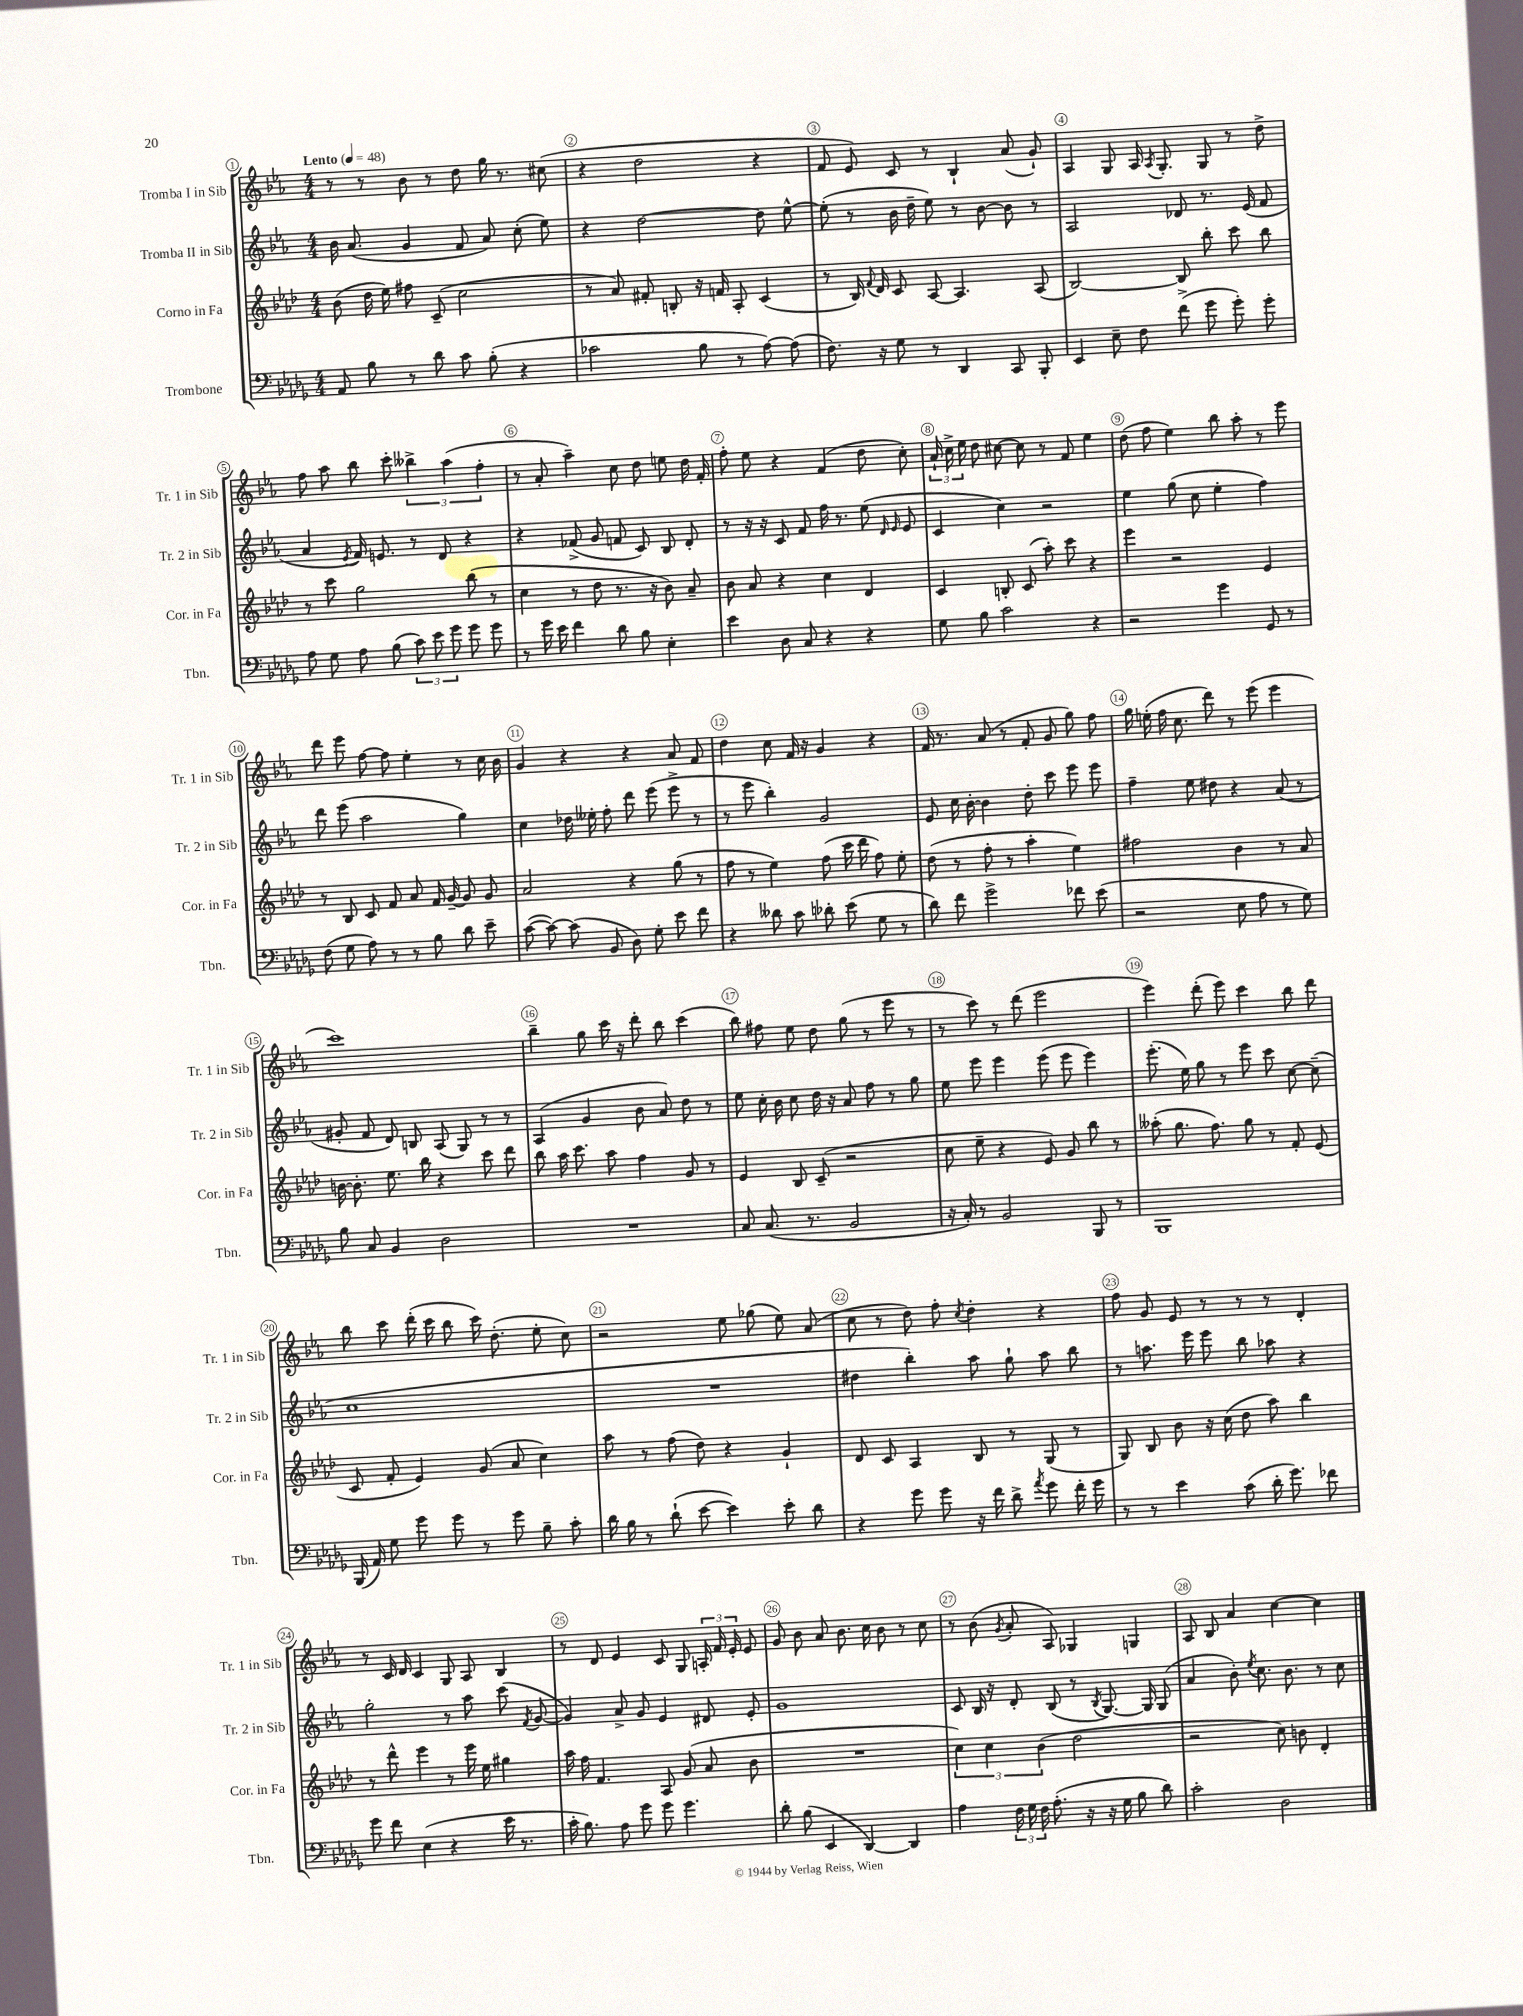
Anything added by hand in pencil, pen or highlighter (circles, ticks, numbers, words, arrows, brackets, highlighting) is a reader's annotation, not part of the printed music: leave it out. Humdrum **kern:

**kern	**kern	**kern	**kern
*part4	*part3	*part2	*part1
*staff4	*staff3	*staff2	*staff1
*I"Trombone	*I"Corno in Fa	*I"Tromba II in Sib	*I"Tromba I in Sib
*I'Tbn.	*I'Cor. in Fa	*I'Tr. 2 in Sib	*I'Tr. 1 in Sib
*clefF4	*clefG2	*clefG2	*clefG2
*k[b-e-a-d-g-]	*k[b-e-a-d-]	*k[b-e-a-]	*k[b-e-a-]
*M4/4	*M4/4	*M4/4	*M4/4
*MM48	*MM48	*MM48	*MM48
=1	=1	=1	=1
!	!	!	!LO:TX:a:B:t=Lento
8AA-/	(8b-\	16b-\	8r
.	.	(8.a-/	.
8B-\	16dd-\	.	8r
.	16ee-\)	.	.
8r	8ff#X\	4g/	8b-\
8d-\	(8c~/	.	8r
8c\	2cc\	8f/	8dd\
(8B-'\	.	8a-/)	16gg\
.	.	.	8.r
4r	.	(8cc'\	.
.	.	8ee-\)	(8cc#X\
=2	=2	=2	=2
2c-X\	8r	4r	4r
.	8a-/)	.	.
.	8f#X'/	[2dd\	2dd\
.	8Bn'/	.	.
8B-\	16r	.	.
.	16fn/	.	.
8r	8A-'/	.	.
[8A-\)	(4c/	8dd\]	4r
(8A-\]	.	[8ee-^^\	.
=3	=3	=3	=3
8.F\)	8r	(8ee-'\]	8f/
.	16B-/)	8r	8e-/)
.	8qqf/	.	.
16r	16d-/	.	.
8G-\	8c/	16b-\	8c/
.	.	16dd~\	.
8r	[8A-/	8ee-\)	8r
4DD-/	4.A-/]	8r	4B-`/
.	.	[8b-\	.
8CC/	.	8b-\]	(8a-/
8BBB-'/	(8A-/	8r	8g`/)
=4	=4	=4	=4
4EE-/	[2B-/)	2A-/	4A-/
8E-~\	.	.	8G/
8F\	.	.	16A-/
.	.	.	8qA-/
.	.	.	8.G'/
(8f^\	8B-/]	8d-X/	.
8g-\	8bb-'\	8.r	8G/
8g-'\)	8ccc\	.	8r
.	.	(16e-/	.
8g-'\	8bb-\	8f/	8dd^\
!!LO:LB:g=z
=5	=5	=5	=5
8A-\	8r	4a-/	8ff\
8G-\	8ccc\	.	8aa-\
.	.	8qe-/	.
8A-\	2gg\	16f/)	8bb-\
.	.	8.en/	.
(8B-\	.	.	8ccc'\
12c\)	.	8r	6bb--X^\
12e-\	.	.	.
.	.	8d/	.
12g-\	.	.	(6aa-\
8g-\	(8bb-\	4r	.
.	.	.	6ff'\
8g-\	8r	.	.
=6	=6	=6	=6
8r	4cc\	4r	8r
16g-\	.	.	8a-'/
16e-\	.	.	.
4f\	8r	(8f-X^/	4aa-~\)
.	8dd-\	8g/	.
8d-\	8.r	8fn/	8cc\
8B-\	.	8c/)	8dd\
.	16r	.	.
4E-'\	8b-\)	8B-/	8een\
.	8a-~/	8d'/	16dd\
.	.	.	16f'/
=7	=7	=7	=7
4e-\	8b-\	8r	8ff'\
.	8a-/	16r	8ee-\
.	.	16r	.
8D-\	4r	8c/	4r
8C/	.	8f/	.
4r	4cc\	16ff\	(4f/
.	.	8.r	.
4r	4d-/	(8ee-\	8dd\
.	.	16qqd/	.
.	.	16qqe-/	.
.	.	8e-/	8cc'\)
=8	=8	=8	=8
8G-\	4c/	4c/	24a-`/
.	.	.	24cc^\
.	.	.	24ee-\
8B-\	.	.	8dd\
2c\	8Bn'/	4cc\)	[8cc#X\
.	(8c/	.	8cc#\]
.	8aa-'\)	2r	8r
.	8ccc\	.	8f/
4r	4r	.	4ee-\
=9	=9	=9	=9
2r	4eee-\	4ee-\	(8dd\
.	.	.	8ff\
.	2r	(8gg\	4ee-\)
.	.	8cc\	.
4g-\	.	4ee-'\	8bb-\
.	.	.	8aa-'\
8GG-/	4e-/	4ff\)	8r
8r	.	.	8eee-\
!!LO:LB:g=z
=10	=10	=10	=10
(8F\	8r	8ddd\	8ddd\
8G-\	8B-/	(8eee-\	8eee-\
8A-\)	8c/	2aa-\	[8ff\
8r	8f/	.	8ff\]
8r	8a-/	.	4ee-'\
8B-\	16f/	.	.
.	[16g~/	.	.
8d-\	8g/]	4gg\)	8r
8e-~\	8g/	.	16cc\
.	.	.	16b-\
=11	=11	=11	=11
([8c\	2a-/	4cc\	4g/
8c\_)	.	.	.
(8c\]	.	16dd-X\	4r
.	.	16ee--X'\	.
8BB-/	.	8ff'\	.
8D-\)	4r	8ddd\	4r
8G-'\	.	(8eee-\	.
8e-\	(8gg\	8eee-^\	8a-/
8f\	8r	8r	8f/
=12	=12	=12	=12
4r	8ff\	8r	4dd\
.	8r	8eee-\	.
8d--X\	4ee-\)	4bb-'\)	8cc\
8c\	.	.	16f/
.	.	.	16r
8d-X'\	(8ff\	2g/	4g/
(8e-\	16ccc\	.	.
.	16ddd-\	.	.
8G-\	8ff\)	.	4r
8r	8ee-'\	.	.
=13	=13	=13	=13
8d-\)	(8dd-\	8e-/	16f/
.	.	.	8.r
8f\	8r	16cc\	.
.	.	[16b-'\	.
2g-^\	8ff'\	4b-\]	(8a-/
.	8r	.	8r
.	4aa-'\	8dd'\	8f'/
.	.	8ccc\	8g/
8f-X\	4ee-\)	8eee-\	8gg\)
(8e-\	.	8eee-\	8ff\
=14	=14	=14	=14
2r	2ff#X\	4ff~\	16gg\
.	.	.	(16een'\
.	.	.	16ff\
.	.	.	8.cc\
.	.	8ee-\	.
.	.	8dd#X\	8ddd\)
8E-\	4b-\	4r	8r
8A-\	.	.	(8eee-\
8r	8r	(8a-/	4eee-\
8G-\)	8a-/	8r	.
!!LO:LB:g=z
=15	=15	=15	=15
8B-\	[16bn\	8g#X'/	1ccc)
.	8.b'\]	.	.
8C/	.	8f/	.
4BB-/	8.ee-\	8d/)	.
.	.	8Bn/	.
.	16bb-\	.	.
2D-\	4r	(8A-/	.
.	.	8G/)	.
.	8ccc\	8r	.
.	8ddd-\	8r	.
=16	=16	=16	=16
1r	8bb-\	(4A-/	4bb-~\
.	16aa-\	.	.
.	8.ccc\	.	.
.	.	4g/	8gg\
.	8aa-\	.	16ccc\
.	.	.	16r
.	4ff\	8b-\	8ddd'\
.	.	8a-/)	8bb-\
.	8g/	8dd\	(4ccc\
.	8r	8r	.
=17	=17	=17	=17
8C/	4e-/	8ee-\	8bb-\)
(8.C/	.	16cc'\	8ff#X\
.	.	16b-\	.
.	8B-/	8cc\	8ee-\
8.r	.	.	.
.	(8c~/	16dd\	8dd\
.	.	16r	.
2BB-/	2r	8a-/	(8gg\
.	.	8ff\	8r
.	.	8r	8eee-\
.	.	8gg\	8r
=18	=18	=18	=18
16r	8cc\	8ee-\	8r
16C'/)	.	.	.
8r	8ee-~\	8eee-\	8ccc\)
2BB-/	4r	4eee-\	8r
.	.	.	(8ddd\
.	8e-/)	(8eee-\	2eee-\
.	8g/	8eee-\	.
8BBB-/	8bb-\	4eee-\)	.
8r	8r	.	.
=19	=19	=19	=19
1BBB-	(8aa--X'\	(8.eee-'\	4eee-\)
.	8.gg\	.	.
.	.	16ee-\)	.
.	.	8gg\	(8ddd'\
.	8.ff\)	.	.
.	.	8r	8eee-\)
.	8gg\	8eee-\	4ccc\
.	8r	8ccc\	.
.	8f'/	[8cc\	8bb-\
.	(8e-/	(8cc~\]	8ddd\
!!LO:LB:g=z
=20	=20	=20	=20
(16BBB-/	8c/	1cc	8bb-\
16AA-/)	.	.	.
8G-\	8f'/	.	8ccc\
8g-\	4e-/)	.	(16ddd'\
.	.	.	16ccc\
8g-\	.	.	8bb-\
8r	(8g/	.	16ccc\)
.	.	.	(8.dd'\
8g-\	8a-/	.	.
8B-~\	4cc\)	.	8ee-'\
8c'\	.	.	8cc\)
=21	=21	=21	=21
16d-\	8aa-\	1r	2r
16B-\	.	.	.
8r	8r	.	.
(8d-`\	(8ff\	.	.
[8e-\	8dd-\)	.	.
4e-\])	4r	.	8ee-\
.	.	.	(8gg-X\
8e-'\	4g`/	.	8ee-\)
8d-\	.	.	(8a-/
=22	=22	=22	=22
4r	8d-/	4dd#X\	8cc\
.	8c/	.	8r
8g-\	4A-/	4bb-'\)	8dd\)
8g-\	.	.	8ff'\
.	.	.	8qcc/
16r	8B-/	8aa-\	4dd'\
16f\	.	.	.
8d-^\	8r	8gg`\	.
8qa-/	.	.	.
8g-\	(8G/	8aa-\	4r
16f'\	8r	8bb-\	.
16g-\	.	.	.
=23	=23	=23	=23
8r	8G/)	8r	8ff\
8r	8B-/	8.aan\	8g/
4e-\	8b-\	.	8e-/
.	.	16eee-\	.
.	16r	8eee-\	8r
.	(16cc\	.	.
(8c\	8dd-\	8bb-\	8r
16d-'\	8aa-\)	8aa-X\	8r
8.g-\)	.	.	.
.	4bb-\	4r	4d'/
8f-X\	.	.	.
!!LO:LB:g=z
=24	=24	=24	=24
8g-\	8r	2gg'\	8r
8f\	8ddd-^^\	.	16c/
.	.	.	16d/
(4E-\	4eee-\	.	4c/
4r	8r	8r	8G/
.	16eee-\	8aa-\	8A-/
.	16ee-\	.	.
16e-\	4gg#X\	(8ccc\	4B-/
8.r	.	.	.
.	.	8qf/	.
.	.	[8g/	.
=25	=25	=25	=25
16c'\	16aa-\	4g/])	8r
8.B-\)	16ff\	.	.
.	4.f/	.	8d/
8A-\	.	8a-^/	4e-/
8g-\	.	8g/	.
8g-\	8A-/	4e-/	8c/
4.g-\	(8g/	.	8G/
.	8a-/	8d#X/	24An'/
.	.	.	24f/
.	.	.	24e-'/
.	8b-\	8e-'/	8e-/
=26	=26	=26	=26
8d-'\	1r	1g	8g/
(8B-\	.	.	8b-\
4EE-/	.	.	8a-/
.	.	.	8.b-\
[4DD-/)	.	.	.
.	.	.	16cc\
.	.	.	8b-\
4DD-/]	.	.	8r
.	.	.	8cc\
=27	=27	=27	=27
4A-\	6cc\)	8c/	8r
.	.	16B-/	(8b-\
.	6cc\	.	.
.	.	16r	.
.	.	.	8qg/
24F\	.	8d'/	8a-'/
24G-\	.	.	.
24F\	(6b-\	.	.
(8.A-'\	.	(8B-/	8A-/)
.	2dd-\	8r	4G-X/
16r	.	.	.
.	.	8qB-/	.
16r	.	[8.G/)	.
16G-\	.	.	.
8B-\	.	.	4Gn/
.	.	16G/]	.
8d-\)	.	(8G/	.
=28	=28	=28	=28
2c'\	2r	4a-/	8A-/
.	.	.	8B-/
.	.	8b-'\)	4a-/
.	.	8qee-/	.
.	.	8.cc\	.
2D-\	8cc\)	.	[4cc\
.	.	8.b-\	.
.	8bn\	.	.
.	4d-'/	8r	4cc\]
.	.	8cc\	.
==	==	==	==
*-	*-	*-	*-
